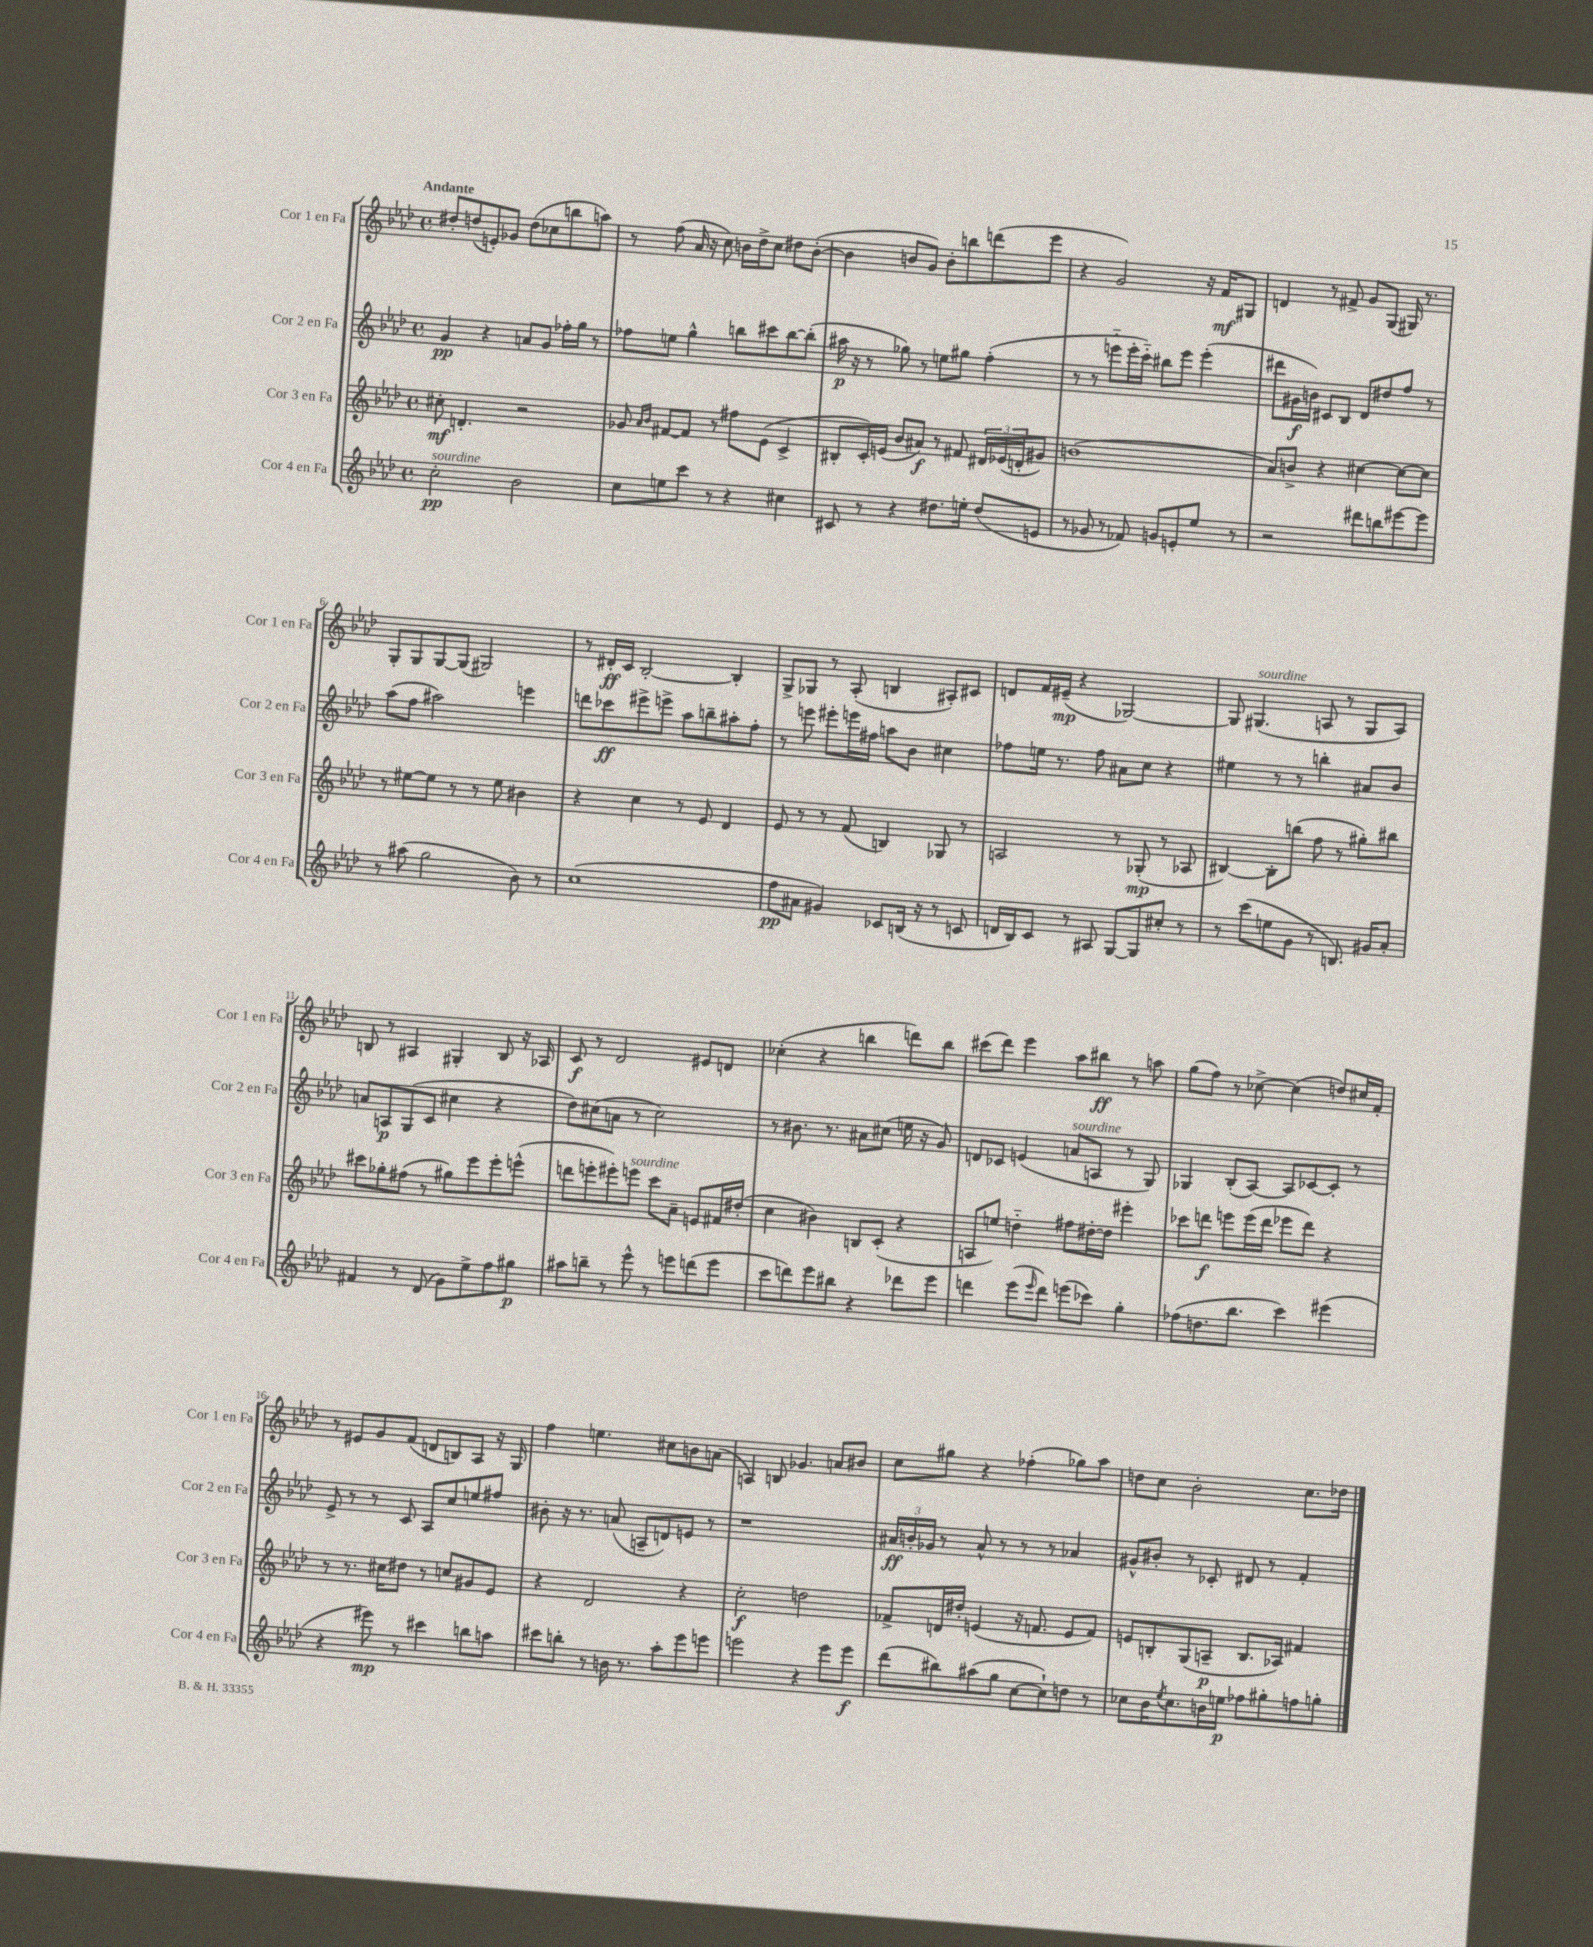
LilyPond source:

<<
\new StaffGroup <<
\new Staff = "s0" \with { instrumentName = "Cor 1 en Fa" shortInstrumentName = "Cor 1 en Fa" } {
    \clef treble \key aes \major \defaultTimeSignature \time 4/4 \tempo "Andante"
    dis''8-. d''8( e'8-.) ges'8 d''8( ces''8 b''8 a''8) |
    r8 f''8( aes'16 r16 c''8) b'16 des''16-> c''8 dis''8 b'8~-.( |
    b'4 b'8 g'8) b'8-. b''8 d'''8( ees'''8 |
    r4 g'2) r16 f'16\mf gis8 |
    d'4 r8 fis'8-> g'8 g8( gis16) r8. |
    g8-. g8 g8~ g8( gis2) |
    r8 dis'16-.\ff c'16 bes2~-. bes4-. |
    g8-> ges8 r8 aes8-.( b4 ais8-.) cis'8 |
    d'8 f'16 eis'16--\mp( r4 ges2~) |
    ges8 gis4.^\markup { \italic "sourdine" }( a8 r8 gis8 a8) |
    b8 r8 ais4 gis4-. b8 r16 aes16 |
    c'8\f r8 des'2 eis'8 d'8 |
    ces''4-.( r4 b''4 d'''8) b''8 |
    cis'''8( des'''8) ees'''4 aes''8 bis''8\ff r8 a''8 |
    g''8( f''8) r8 ces''8~-> ces''4( d''8) cis''16 f'16-. |
    r8 eis'8 g'8 f'8( d'8 b8) aes8 r16 g16 |
    f''4 e''4. cis''8 b'8 a'8( |
    a4) b8 ges'4. a'8 bis'8 |
    c''8 gis''8 r4 fes''4-.( ges''8) aes''8 |
    d''8 c''8 bes'2-. c''8. des''16 \bar "|." |
}
\new Staff = "s1" \with { instrumentName = "Cor 2 en Fa" shortInstrumentName = "Cor 2 en Fa" } {
    \clef treble \key aes \major \defaultTimeSignature \time 4/4
    g'4\pp r4 a'8 g'8 fes''16-. g''16 r8 |
    fes''8 e''8 g''4-^ b''8 cis'''8 b''8~ b''8-.( |
    ais''16\p r16 r8 ges''8) r8 e''8 gis''8 f''4-.( |
    r8 r8 e'''8-_ e'''16-. c'''16-_) bis''8 e'''8 e'''4-.( |
    dis'''8 gis'16\f b'16) cis'8 bes8 des'8 dis''8 f''8 r8 |
    aes''8( f''8 ais''2) e'''4 |
    d'''8 ces'''8\ff eis'''8-> e'''8-> aes''8 b''8-- ais''8-. f''8-. |
    r8 e'''8 eis'''8-. e'''16 fis''16 a''8 bes'8 cis''4 |
    fes''8 e''16 r8. fes''8 ais'8 c''8 r4 |
    eis''4 r8 r8 b''4-. ais'8 bes'8 |
    a'8 a8\p g8( c'8 cis''4 r4 |
    des''8) cis''8( a'8 r8 cis''2) |
    r8 bis'8. r8. ais'8 cis''8( e''16 r16 g'8) |
    d'8 ces'8 e'4( a'8^\markup { \italic "sourdine" } a8 r8 g8) |
    ges4 bes8-.( aes8~) aes8 ces'8~ ces'8-. r8 |
    ees'8-> r8 r8 c'8 aes8 c''8 e''8 fis''8 |
    bis'8-. r16 r8. a'8( a8-- d'8) e'8 r8 |
    r1 |
    \tuplet 3/2 { ais'16\ff b'16-. ges'16 } r8 ais'8-^ r8 r8 r8 aes'4 |
    gis'8-^ bis'8-. r8 ces'8-. dis'8 r8 f'4-. \bar "|." |
}
\new Staff = "s2" \with { instrumentName = "Cor 3 en Fa" shortInstrumentName = "Cor 3 en Fa" } {
    \clef treble \key aes \major \defaultTimeSignature \time 4/4
    cis''8-.\mf d'4.-. r2 |
    ges'8 \grace { aes'16 bes'16 } fis'8~ fis'8 r8 fis''8 ees'8( c'4-> |
    bis8-. c'16-.) e'16( bes'8 ais'8\f) r8 fis'8 \tuplet 3/2 { dis'16 ees'16( d'16-. } gis'8) |
    b'1( |
    aes'8) b'8-> r4 cis''4~ cis''8~ cis''8 |
    r8 eis''8~ eis''8 r8 r8 eis''8 bis'4 |
    r4 c''4 r8 ees'8 des'4 |
    ees'8 r8 r8 f'8( b4) ges8 r8 |
    a2 r8 ges8-.\mp( r8 aes8 |
    bis4~) bis8-. b''8( f''8 r8 gis''8-.) bis''8 |
    cis'''8 ges''8-. fis''8( r8 gis''8) ees'''8 ees'''8-. e'''8-^( |
    d'''8 e'''8-. eis'''8-.) e'''8^\markup { \italic "sourdine" } c'''8 aes'8-- e'8 fis'16 dis''16-.( |
    c''4 bis'4) b8 c'8-.( r4 |
    a8 e''8) d''4-_ fis''8 dis''16~-. dis''16 eis'''4-. |
    ces'''8 d'''8\f e'''8 e'''16( d'''16 ees'''8 d'''8) r4 |
    r8 r8. cis''16 dis''8 r8 c''8 gis'8 ees'8 |
    r4 des'2 r4 |
    c''2-.\f d''2 |
    fes'8-> d'16 dis''16-. e'4( r16 f'8. e'8 f'8) |
    e'8 b8-. g8( a8--\p b8. aes16) fis'4 \bar "|." |
}
\new Staff = "s3" \with { instrumentName = "Cor 4 en Fa" shortInstrumentName = "Cor 4 en Fa" } {
    \clef treble \key aes \major \defaultTimeSignature \time 4/4
    c''2-.\pp^\markup { \italic "sourdine" } bes'2 |
    c''8 e''8 c'''8 r8 r4 cis''4 |
    cis'8 r8 r4 dis''8. e''16-. dis''8( e'8 |
    r8 ges'8 r8 fes'8) g'8 e'8-. ees''8 r8 |
    r2 dis'''8 b''8 eis'''8~ eis'''8 |
    r8 ais''8( g''2 bes'8) r8 |
    c''1( |
    f''8\pp ais'8 gis'4) ces'8 b16( r16 r8 c'8 |
    d'16 bes16) c'8 r8 ais8 g8~ g8 cis''8-. r8 |
    r8 c'''8( e''8 g'8 r8 b8.) gis'16 aes'8-. |
    fis'4 r8 des'8( g'8) ees''8-> f''8 gis''8\p |
    ais''8 b''8-- r8 ees'''8-^ r8 e'''8 d'''8( e'''8 |
    c'''8 d'''8) ees'''8 bis''8 r4 des'''8 ees'''8 |
    d'''4 ees'''8( \grace { ees'''16 } d'''8) e'''8( ces'''8) g''4-. |
    fes''8( d''8. bes''8. c'''4) eis'''4( |
    r4 eis'''8\mp) r8 cis'''4 b''8 a''8 |
    cis'''8 b''8-. r8 b'16 r8. aes''8-. ees'''8 e'''8 |
    e'''2 r4 e'''8 e'''8\f |
    des'''8( bis''8) ais''8( g''8 c''8~ c''8-!) d''8 r8 |
    ces''8 bes'16 \acciaccatura { ees''8 } ces''8. b'16 e''16\p fes''8 gis''8-. f''8 g''8-. \bar "|." |
}
>>
>>
